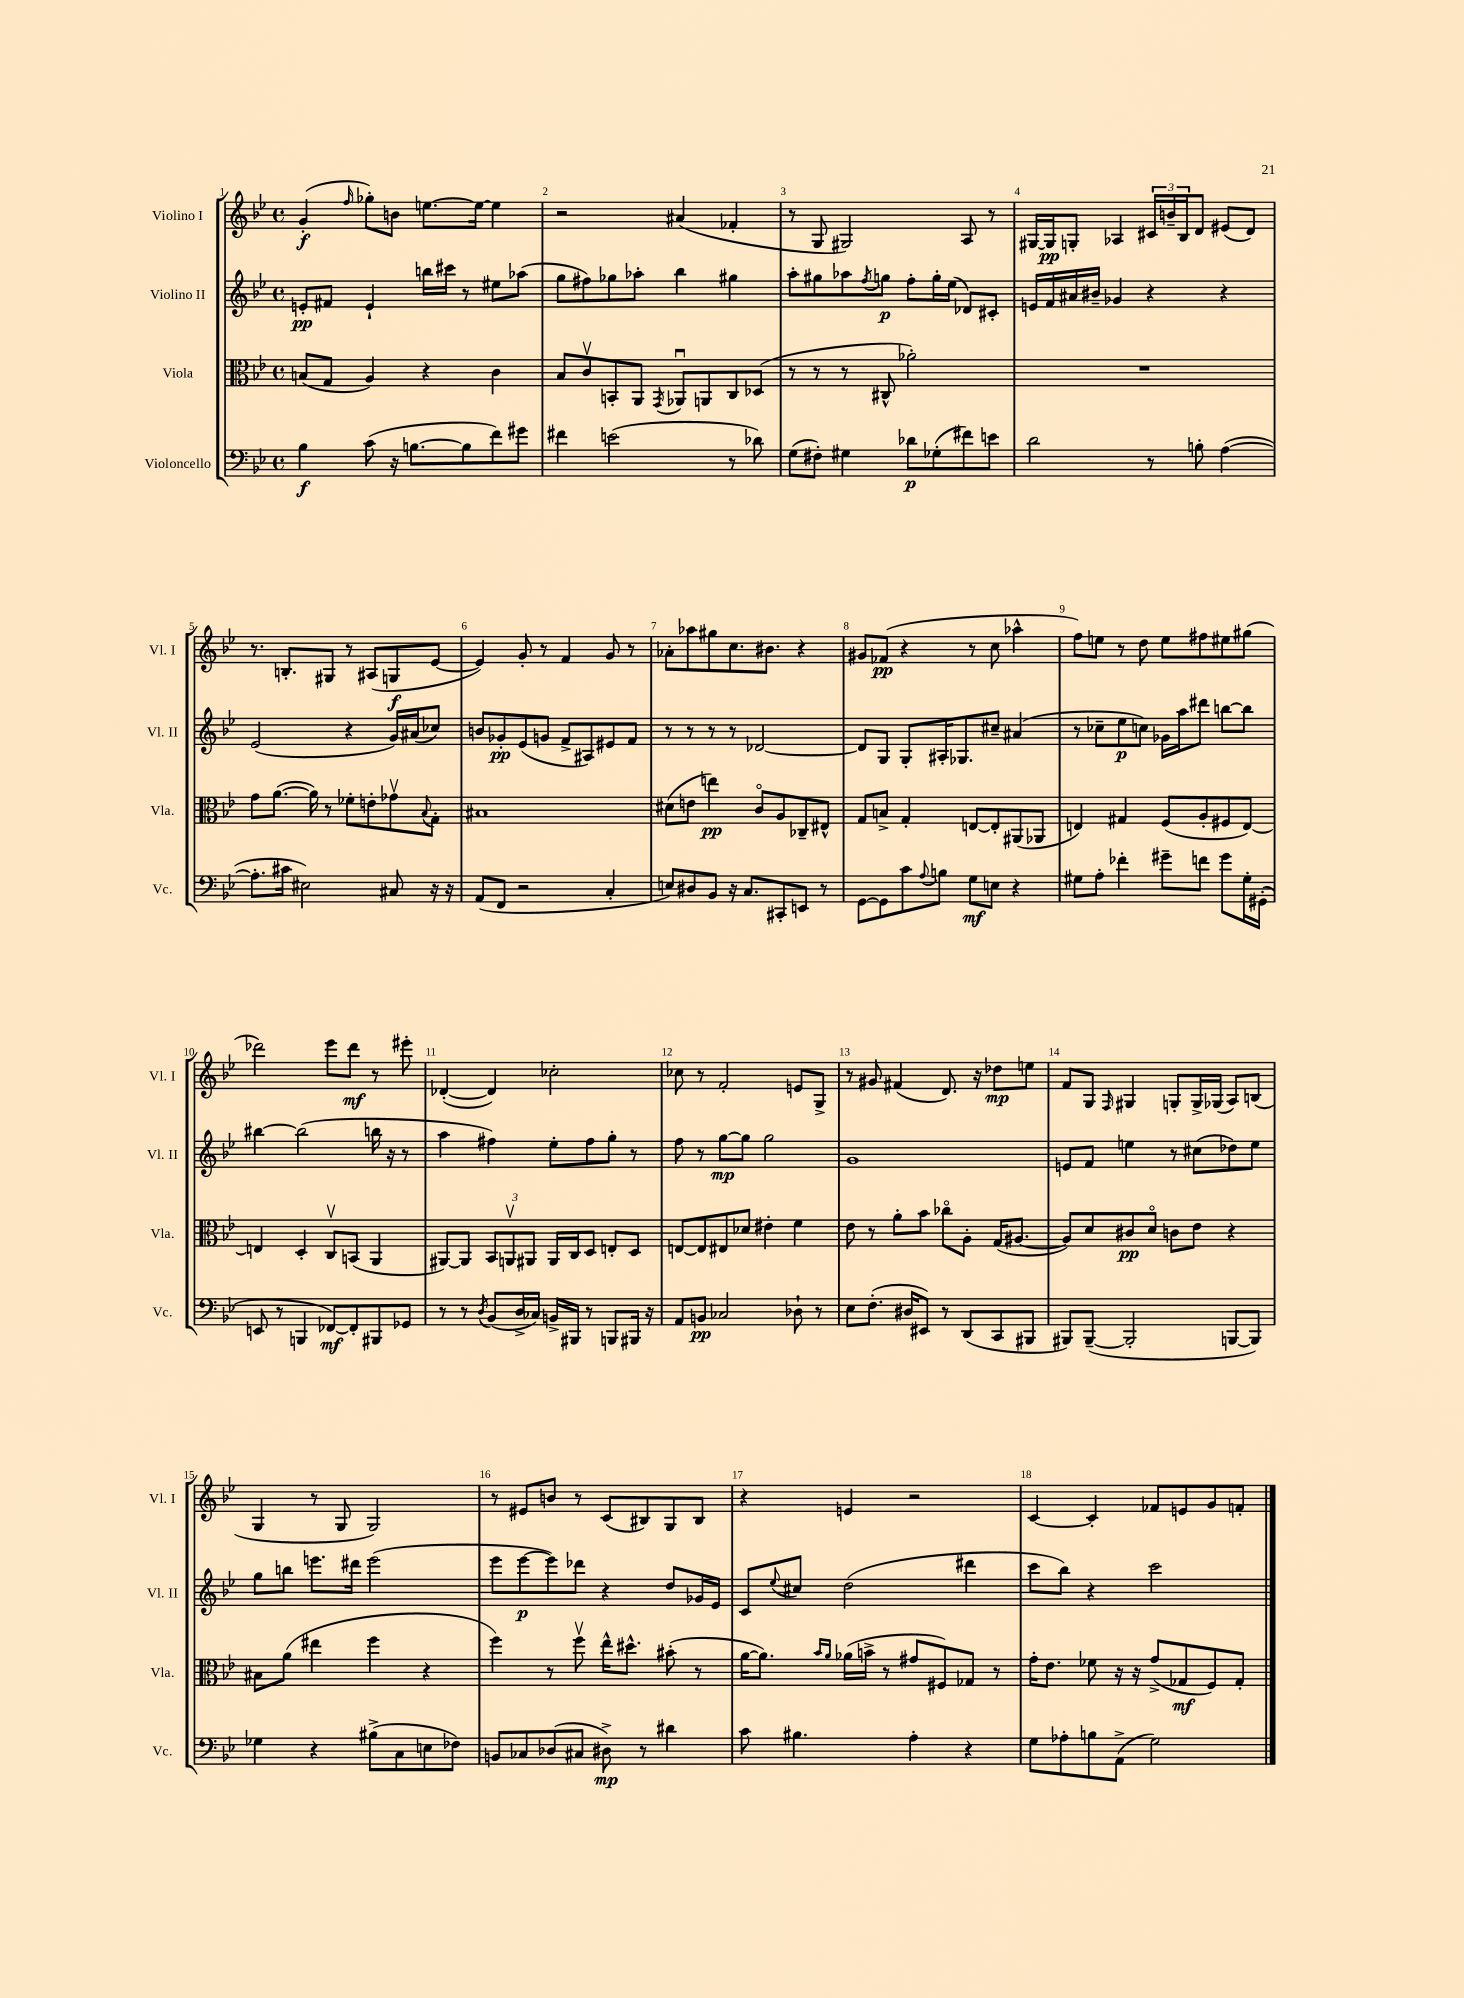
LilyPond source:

<<
\new StaffGroup <<
\new Staff = "s0" \with { instrumentName = "Violino I" shortInstrumentName = "Vl. I" } {
    \clef treble \key bes \major \defaultTimeSignature \time 4/4
    g'4-.\f( \grace { f''16 } ges''8-.) b'8 e''8.~ e''16~ e''4 |
    r2 ais'4( fes'4-. |
    r8 g8 gis2) a8 r8 |
    gis16~ gis16\pp g8-. aes4 \tuplet 3/2 { cis'16 b'16-- bes16 } d'8 eis'8( d'8) |
    r8. b8.-. gis8 r8 ais8( g8\f ees'8~ |
    ees'4) g'8-. r8 f'4 g'8 r8 |
    aes'8-. aes''8 gis''8 c''8. bis'8. r4 |
    gis'8 fes'8\pp( r4 r8 c''8 aes''4-^ |
    f''8) e''8 r8 d''8 e''8 fis''8 eis''8 gis''8( |
    des'''2) ees'''8 des'''8\mf r8 eis'''8-. |
    des'4~-.( des'4) ces''2-. |
    ces''8 r8 f'2-. e'8 g8-> |
    r8 gis'8 fis'4( d'8.) r16 des''8\mp e''8 |
    f'8 g8 \grace { f16 } gis4 g8-. g16-> ges16( a8) b8( |
    g4 r8 g8 g2) |
    r8 eis'8 b'8 r8 c'8( bis8) g8 bis8 |
    r4 e'4 r2 |
    c'4~ c'4-. fes'8 e'8 g'8 f'8-. \bar "|." |
}
\new Staff = "s1" \with { instrumentName = "Violino II" shortInstrumentName = "Vl. II" } {
    \clef treble \key bes \major \defaultTimeSignature \time 4/4
    e'8-.\pp fis'8 e'4-! b''16 cis'''16 r8 eis''8 aes''8( |
    g''8 fis''8) ges''8 aes''8-. bes''4 gis''4 |
    a''8-. gis''8 aes''8 \acciaccatura { f''8 } g''8\p f''8-. g''16-. ees''16( des'8) cis'8-. |
    e'16 f'16 ais'16 bis'16-- ges'4 r4 r4 |
    ees'2( r4 g'16) ais'16( ces''8) |
    b'8 ges'8-.\pp ees'8( g'8 f'8-> ais8) eis'8 f'8 |
    r8 r8 r8 r8 des'2~ |
    des'8 g8 g8-. ais16-. ges8. cis''8-- ais'4( |
    r8 ces''8-- ees''8\p c''8) ges'16 a''16 dis'''8 b''8~ b''8 |
    bis''4~ bis''2( b''16 r16 r8 |
    a''4 fis''4) ees''8-. fis''8 g''8-. r8 |
    f''8 r8 g''8~\mp g''8 g''2 |
    g'1 |
    e'8 f'8 e''4 r8 cis''8( des''8) e''8 |
    g''8 b''8 e'''8. dis'''16 e'''2( |
    ees'''8 ees'''8~\p ees'''8) des'''8 r4 d''8 ges'16 ees'16 |
    c'8 \appoggiatura { ees''8 } cis''8 d''2( dis'''4 |
    c'''8 bes''8) r4 c'''2 \bar "|." |
}
\new Staff = "s2" \with { instrumentName = "Viola" shortInstrumentName = "Vla." } {
    \clef alto \key bes \major \defaultTimeSignature \time 4/4
    b8( g8 a4) r4 c'4 |
    bes8 c'8\upbow b,8-. a,8 \acciaccatura { g,8 } aes,8\downbow a,8 c8 des8( |
    r8 r8 r8 cis8-^ aes'2-.) |
    R1 |
    g'8 a'8.~( a'16) r8 fes'8-. e'8-. ges'8\upbow \appoggiatura { bes8 } g8-. |
    bis1 |
    dis'8( e'8 e''4\pp) c'8\flageolet a8 ces8-- eis8-^ |
    g8 b8-> g4-. e8~ e8-. ais,8( aes,8 |
    e4) gis4 f8( a8-. fis8 e8~) |
    e4 d4-. c8\upbow b,8( a,4 |
    ais,8~) ais,8 \tuplet 3/2 { bes,8 a,8\upbow ais,8 } ais,16 c16 d8 e8-. d8 |
    e8~ e8 eis8 des'8 eis'4-. f'4 |
    ees'8 r8 a'8-. bes'8 ces''8\flageolet a8-. g16( ais8.~ |
    ais8) d'8 cis'8\pp d'8\flageolet c'8 ees'8 r4 |
    bis8 a'8( eis''4 f''4 r4 |
    f''4) r8 f''8\upbow ees''16-^ dis''8.-^ bis'8-.( r8 |
    a'16~ a'8.) \grace { bes'16 a'16 } aes'16( b'16-> r8 gis'8 fis8) ges8 r8 |
    g'16-. ees'8. fes'8 r16 r16 g'8->( ges8\mf f8) ges8-. \bar "|." |
}
\new Staff = "s3" \with { instrumentName = "Violoncello" shortInstrumentName = "Vc." } {
    \clef bass \key bes \major \defaultTimeSignature \time 4/4
    bes4\f c'8( r16 b8.~ b8 f'8) gis'8 |
    fis'4 e'2( r8 des'8) |
    g8( fis8-.) gis4 des'8\p ges8-.( fis'8) e'8 |
    d'2 r8 b8-. a4~( |
    a8.-. cis'16 eis2) cis8 r16 r16 |
    a,8( f,8 r2 c4-. |
    e8) dis8 bes,8 r16 c8. cis,8-. e,8 r8 |
    g,8~ g,8 c'8 \appoggiatura { a8 } b8 g8\mf e8 r4 |
    gis8 a8-. fes'4-. gis'8-- f'8 gis'8 gis16-. gis,16-.( |
    e,8 r8 b,,4 fes,8~\mf) fes,8-. bis,,8 ges,8 |
    r8 r8 \acciaccatura { d8 } bes,8( d16-> ces16) b,16-> bis,,16 r8 b,,8 bis,,16 r16 |
    a,8 b,8\pp ces2 des8-! r8 |
    ees8 f8.-.( dis16 eis,8) r8 d,8( c,8 bis,,8 |
    bis,,8) bis,,8~--( bis,,2-. b,,8~ b,,8) |
    ges4 r4 bis8->( c8 e8 fes8) |
    b,8 ces8 des8( cis8 dis8->\mp) r8 dis'4 |
    c'8 bis4. a4-. r4 |
    g8 aes8-. b8 a,8->( g2) \bar "|." |
}
>>
>>
\layout { \context { \Score \override BarNumber.break-visibility = ##(#f #t #t) barNumberVisibility = #all-bar-numbers-visible } }
